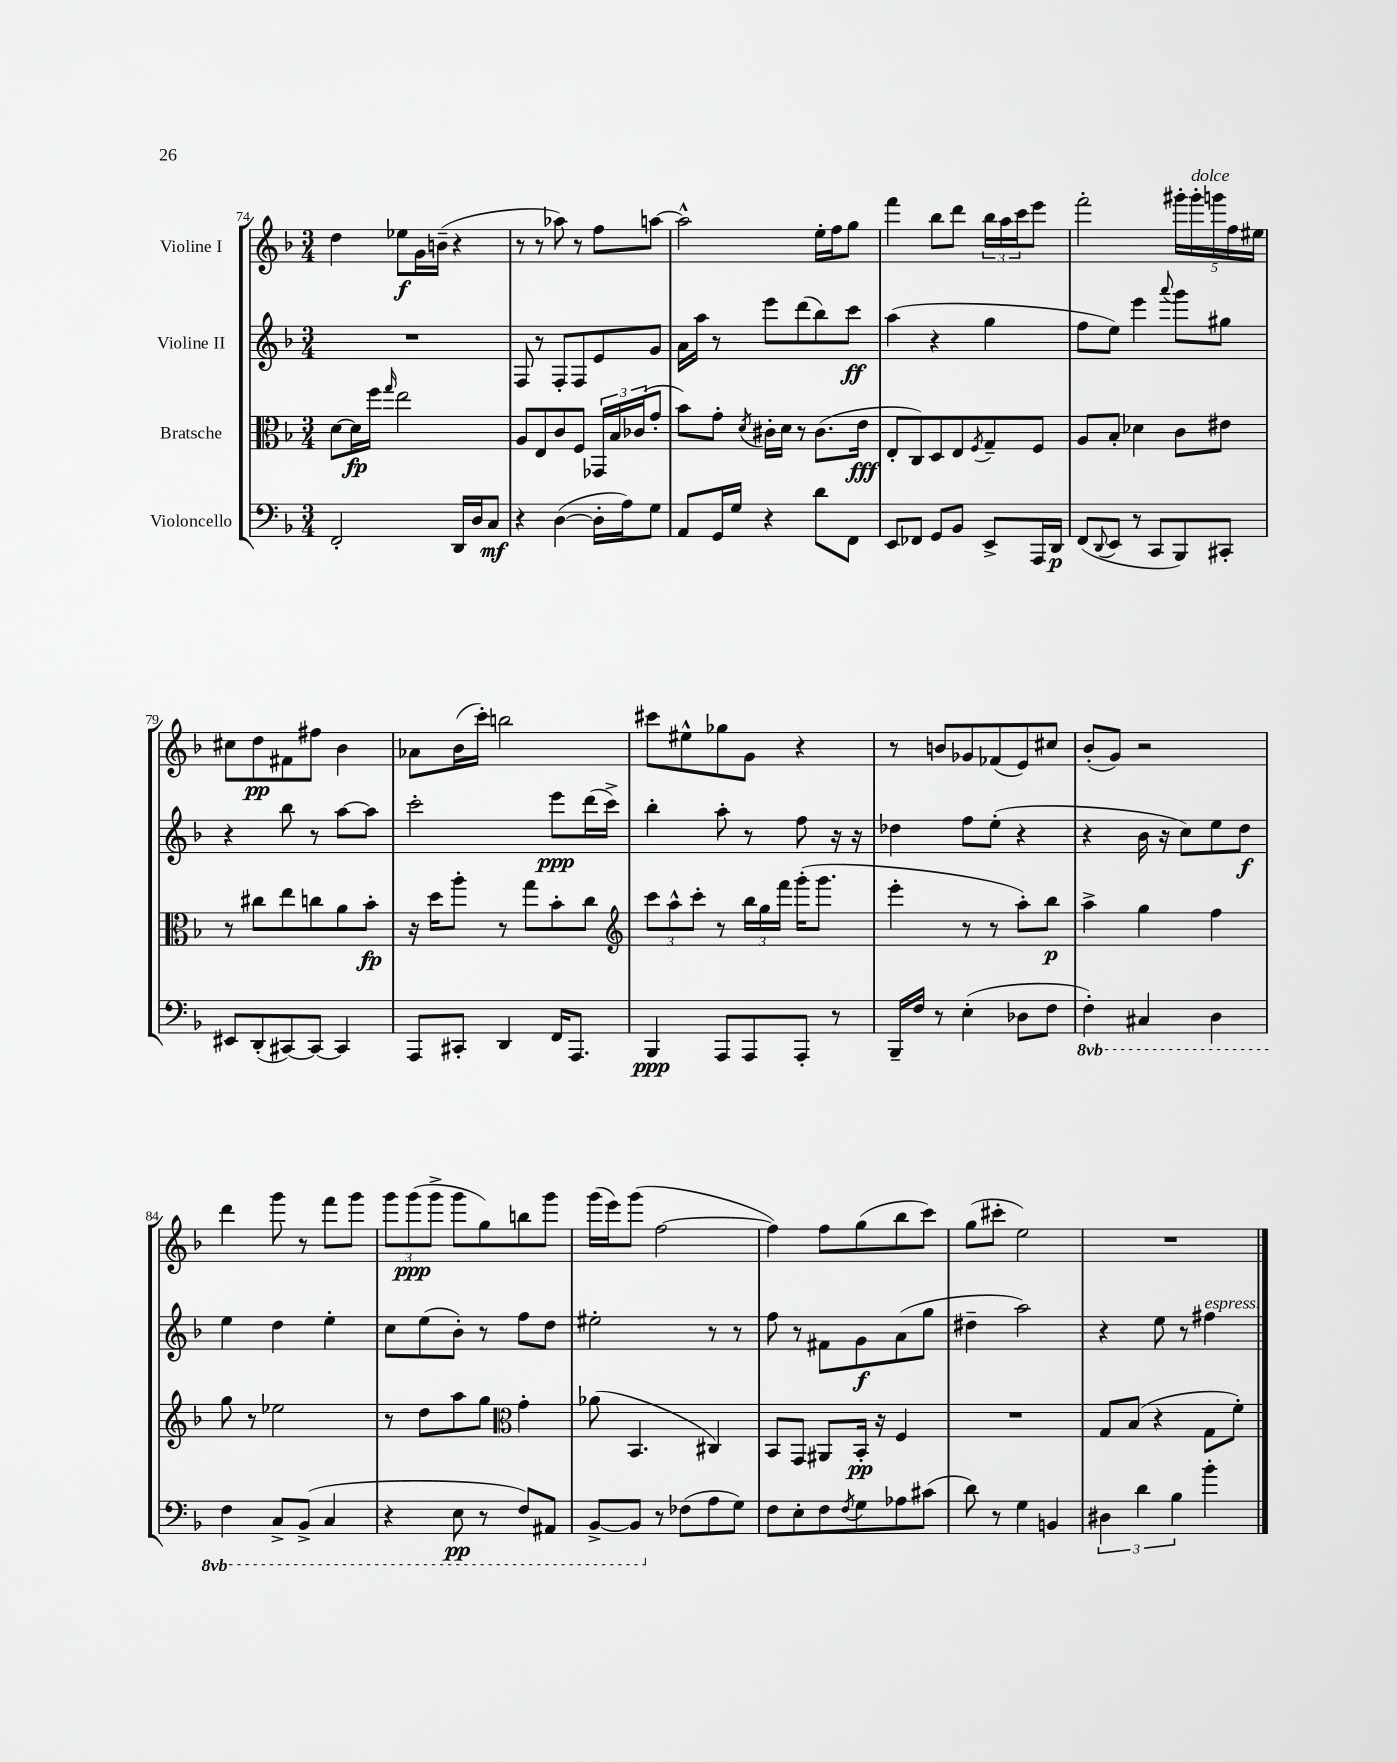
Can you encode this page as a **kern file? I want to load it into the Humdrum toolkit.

**kern	**kern	**kern	**kern
*staff4	*staff3	*staff2	*staff1
*clefF4	*clefC3	*clefG2	*clefG2
*k[b-]	*k[b-]	*k[b-]	*k[b-]
*M3/4	*M3/4	*M3/4	*M3/4
2FF'/	[8d\L	2.r	4dd\
.	16d\]L	.	.
.	16ff\JJ	.	.
.	16qqgg/	.	.
.	2ee\	.	8ee-\L
.	.	.	16g\L
.	.	.	(16b~\JJ
16DD/LL	.	.	4r
16D/J	.	.	.
8C/J	.	.	.
=	=	=	=
4r	8A/L	8F/	8r
.	8E/	8r	8r
([4D\	8c/	8F'/L	8aa-\)
.	8F/J	8F/	8r
16D'\]LL	24GG-/LL	8e/	8ff\L
.	24B-/	.	.
16A\J)	.	.	.
.	(24c-/J	.	.
8G\J	8g'/J	8g/J	[8aa\J
=	=	=	=
8AA/L	8b-\L)	16a\LL	2aa^^\]
.	.	16aa\JJ	.
16GG/L	8g'\J	8r	.
16G/JJ	.	.	.
.	8qd/	.	.
4r	16c#'\LL	8eee\L	.
.	16d\JJ	.	.
.	8r	(8ddd\	.
8d\L	(8.c#\L	8bb-\)	16ee'\LL
.	.	.	16ff\J
8FF\J	.	8ccc\J	8gg\J
.	16e\Jk	.	.
=	=	=	=
8EE/L	8E'/L	(4aa\	4fff\
8FF-/J	8C/)	.	.
8GG/L	8D/	4r	8bb-\L
8BB-/J	8E/	.	8ddd\J
.	8qF/	.	.
8EE^/L	8G~/	4gg\	24bb-\LL
.	.	.	24aa\
.	.	.	24ccc\J
16AAA/L	8F/J	.	8eee\J
16DD/JJ	.	.	.
=	=	=	=
(8FF/L	8A/L	8ff\L	2fff'\
8qqDD/	.	.	.
8EE/J	8B-'/J	8ee\J)	.
8r	4d-\	4eee\	.
8CC/L	.	.	.
.	.	8qqaaa/	.
8BBB-/)	8c\L	8ggg\L	20ggg#'\LL
.	.	.	20ggg#'\
.	.	.	20ggg\
8CC#'/J	8e#\J	8gg#\J	.
.	.	.	20ff\
.	.	.	20ee#\JJ
=	=	=	=
8EE#/L	8r	4r	8cc#\L
(8DD'/	8cc#\L	.	8dd\
[8CC#/)	8ee\	8bb-\	8f#\
8CC#/_J	8cc\	8r	8ff#\J
4CC#/]	8a\	[8aa\L	4b-\
.	8b-'\J	8aa\]J	.
=	=	=	=
8AAA/L	16r	2ccc'\	8a-\L
.	16dd\LK	.	.
8CC#'/J	8aa'\J	.	(16b-\L
.	.	.	16ccc'\JJ)
4DD/	8r	.	2bb\
.	8gg\L	.	.
16FF/LK	8b-'\	8eee\L	.
8.AAA/J	.	.	.
.	8cc\J	(16ddd\L	.
.	.	16ccc^\JJ)	.
=	=	=	=
*	*clefG2	*	*
4BBB-/	12ccc\L	4bb-'\	8ccc#\L
.	12aa^^\	.	.
.	.	.	8ee#^^\
.	12ccc'\J	.	.
8AAA/L	8r	8aa'\	8gg-\
8AAA/	24bb-\LL	8r	8g\J
.	24gg\	.	.
.	24fff\JJ	.	.
8AAA'/J	(16ggg'\LK	8ff\	4r
.	8.ggg\J	.	.
8r	.	16r	.
.	.	16r	.
=	=	=	=
16BBB-~/LL	4eee'\	4dd-\	8r
16F/JJ	.	.	.
8r	.	.	8b/L
(4E'\	8r	8ff\L	8g-/
.	8r	(8ee'\J	(8f-/
8D-\L	8aa'\L)	4r	8e/)
8F\J	8bb-\J	.	8cc#/J
=	=	=	=
4FF'\)	4aa^\	4r	(8b-'/L
.	.	.	8g/J)
4CC#/	4gg\	16b-\	2r
.	.	16r	.
.	.	8cc\L)	.
4DD\	4ff\	8ee\	.
.	.	8dd\J	.
=	=	=	=
4FF\	8gg\	4ee\	4ddd\
.	8r	.	.
8CC^/L	2ee-\	4dd\	8ggg\
(8BBB-^/J	.	.	8r
4CC/	.	4ee'\	8fff\L
.	.	.	8ggg\J
=	=	=	=
4r	8r	8cc\L	12ggg\L
.	.	.	(12ggg\
.	8dd\L	(8ee\	.
.	.	.	12ggg^\J
8EE\	8aa\	8b-'\J)	8ggg\L
8r	8gg\J	8r	8gg\)
*	*clefC3	*	*
8FF/L)	4g'\	8ff\L	8bb\
8AAA#/J	.	8dd\J	8ggg\J
=	=	=	=
[8BBB-^/L	(8a-\	2ee#'\	(16ggg\LL
.	.	.	16eee\J)
8BBB-/]J	4.BB-/	.	(8ggg\J
8r	.	.	[2ff\
(8F-\L	.	.	.
8A\	4C#/)	8r	.
8G\J)	.	8r	.
=	=	=	=
8F\L	8BB-/L	8ff\	4ff\])
8E'\	8GG/J	8r	.
8F\	8AA#/L	8f#\L	8ff\L
8qF/	.	.	.
8G\	16BB-'/Jk	8g\	(8gg\
.	16r	.	.
8A-\	4F/	(8a\	8bb-\
(8c#\J	.	8gg\J	8ccc\J)
=	=	=	=
8d\)	2.r	4dd#~\	(8gg\L
8r	.	.	8ccc#'\J
4G\	.	2aa\)	2ee\)
4BB/	.	.	.
=	=	=	=
6D#\	8G/L	4r	2.r
.	(8B-/J	.	.
6d\	.	.	.
.	4r	8ee\	.
6B-\	.	.	.
.	.	8r	.
4b-'\	8G\L	4ff#\	.
.	8f'\J)	.	.
==	==	==	==
*-	*-	*-	*-
